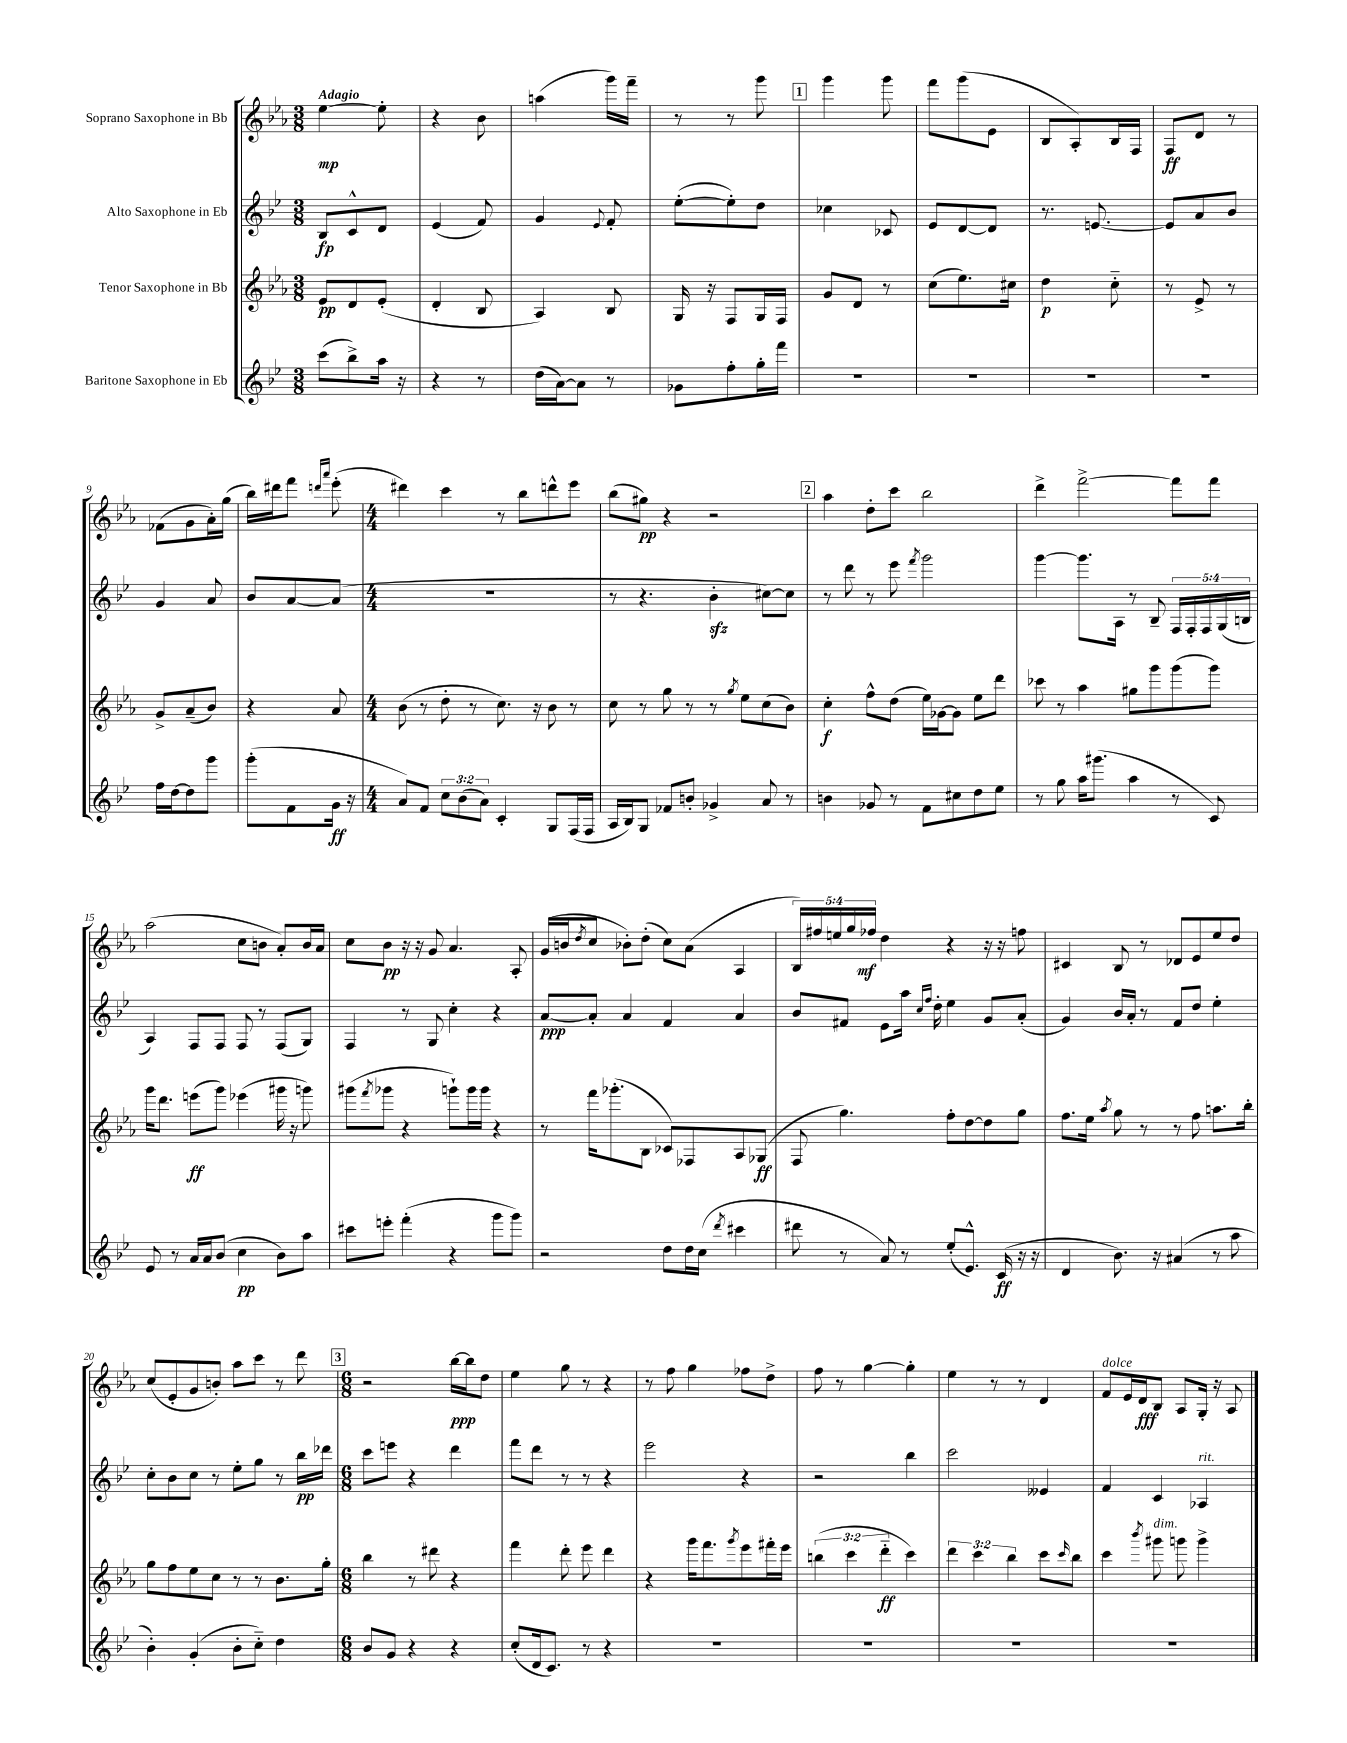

**kern	**dynam	**kern	**dynam	**kern	**dynam	**kern	**dynam
*part4	*part4	*part3	*part3	*part2	*part2	*part1	*part1
*staff4	*staff4	*staff3	*staff3	*staff2	*staff2	*staff1	*staff1
*I"Baritone Saxophone in Eb	*	*I"Tenor Saxophone in Bb	*	*I"Alto Saxophone in Eb	*	*I"Soprano Saxophone in Bb	*
*clefG2	*	*clefG2	*	*clefG2	*	*clefG2	*
*k[b-e-]	*	*k[b-e-a-]	*	*k[b-e-]	*	*k[b-e-a-]	*
*M3/8	*	*M3/8	*	*M3/8	*	*M3/8	*
=1	=1	=1	=1	=1	=1	=1	=1
!	!	!	!	!	!	!LO:TX:a:B:t=Adagio	!
(8ccc\L	.	8e-/L	pp	8B-/L	fp	[4ee-\	mp
8bb-^\)	.	8d/	.	8c^^/	.	.	.
16aa\Jk	.	(8e-'/J	.	8d/J	.	8ee-'\]	.
16r	.	.	.	.	.	.	.
=2	=2	=2	=2	=2	=2	=2	=2
4r	.	4d'/	.	(4e-/	.	4r	.
8r	.	8B-/	.	8f/)	.	8b-\	.
=3	=3	=3	=3	=3	=3	=3	=3
(16dd\LL	.	4A-/)	.	4g/	.	(4aan\	.
[16a\J)	.	.	.	.	.	.	.
8a\J]	.	.	.	.	.	.	.
.	.	.	.	8qqe-/	.	.	.
8r	.	8B-/	.	8f'/	.	16ggg\LL)	.
.	.	.	.	.	.	16fff~\JJ	.
=4	=4	=4	=4	=4	=4	=4	=4
8g-X\L	.	16G/	.	([8ee-'\L	.	8r	.
.	.	16r	.	.	.	.	.
8ff'\	.	8F/L	.	8ee-'\])	.	8r	.
16gg'\L	.	16G/L	.	8dd\J	.	8ggg\	.
16fff\JJ	.	16F/JJ	.	.	.	.	.
!!LO:REH:place=s1:t=1
=5	=5	=5	=5	=5	=5	=5	=5
4.r	.	8g/L	.	4cc-X\	.	4ggg\	.
.	.	8d/J	.	.	.	.	.
.	.	8r	.	8c-X/	.	8ggg\	.
=6	=6	=6	=6	=6	=6	=6	=6
4.r	.	(8cc\L	.	8e-/L	.	8fff\L	.
.	.	8.ee-\)	.	[8d/	.	(8ggg\	.
.	.	.	.	8d/J]	.	8e-\J	.
.	.	16cc#X\Jk	.	.	.	.	.
=7	=7	=7	=7	=7	=7	=7	=7
4.r	.	4dd\	p	8.r	.	8B-/L	.
.	.	.	.	.	.	8A-'/)	.
.	.	.	.	[8.en/	.	.	.
.	.	8cc\	.	.	.	16B-/L	.
.	.	.	.	.	.	16F/JJ	.
=8	=8	=8	=8	=8	=8	=8	=8
4.r	.	8r	.	8e/L]	.	8F/L	ff
.	.	8e-^/	.	8a/	.	8d/J	.
.	.	8r	.	8b-/J	.	8r	.
!!LO:LB:g=z
=9	=9	=9	=9	=9	=9	=9	=9
16ff\LL	.	8g^/L	.	4g/	.	(8f-X\L	.
[16dd\J	.	.	.	.	.	.	.
8dd\]	.	(8a-~/	.	.	.	8g\	.
8ggg\J	.	8b-/J)	.	8a/	.	16a-'\L)	.
.	.	.	.	.	.	(16gg\JJ	.
=10	=10	=10	=10	=10	=10	=10	=10
(8ggg'\L	.	4r	.	8b-/L	.	16bb-\LL)	.
.	.	.	.	.	.	16ddd#X\J	.
8f\	.	.	.	[8a/	.	8fff\J	.
.	.	.	.	.	.	16qqdddn/LL	.
.	.	.	.	.	.	16qqaaa-/JJ	.
16g\Jk	ff	8a-/	.	(8a/J]	.	(8eee-'\	.
16r	.	.	.	.	.	.	.
=11	=11	=11	=11	=11	=11	=11	=11
*M4/4	*	*M4/4	*	*M4/4	*	*M4/4	*
8a/L)	.	(8b-\	.	1r	.	4ddd#X\)	.
8f/J	.	8r	.	.	.	.	.
12cc\L	.	8dd'\	.	.	.	4ccc\	.
(12b-\	.	.	.	.	.	.	.
.	.	8r	.	.	.	.	.
12a\J)	.	.	.	.	.	.	.
4c'/	.	8.cc\)	.	.	.	8r	.
.	.	.	.	.	.	8bb-\L	.
.	.	16r	.	.	.	.	.
8G/L	.	8b-\	.	.	.	8dddn^^\	.
(16F/L	.	8r	.	.	.	8eee-\J	.
16F/JJ	.	.	.	.	.	.	.
=12	=12	=12	=12	=12	=12	=12	=12
16A/LL	.	8cc\	.	8r	.	(8bb-\L	.
16B-/J)	.	.	.	.	.	.	.
8G/J	.	8r	.	4.r	.	8gg#X\J)	pp
8f-X/L	.	8gg\	.	.	.	4r	.
8bn'/J	.	8r	.	.	.	.	.
4g-X^/	.	8r	.	4b-zz'\	.	2r	.
.	.	8qgg/	.	.	.	.	.
.	.	8ee-\L	.	.	.	.	.
8a/	.	(8cc\	.	[8cc#X\L)	.	.	.
8r	.	8b-\J)	.	8cc#\J]	.	.	.
!!LO:REH:place=s1:t=2
=13	=13	=13	=13	=13	=13	=13	=13
4bn\	.	4cc'\	f	8r	.	4aa-\	.
.	.	.	.	8ddd\	.	.	.
8g-X/	.	8ff^^\L	.	8r	.	8dd'\L	.
8r	.	(8dd\J	.	8eee-\	.	8ccc\J	.
.	.	.	.	8qfff/	.	.	.
8f\L	.	16ee-\LL)	.	2ggg\	.	2bb-\	.
.	.	[16g-X\J	.	.	.	.	.
8cc#X\	.	8g-\J]	.	.	.	.	.
8dd\	.	8ee-\L	.	.	.	.	.
8ee-\J	.	8ddd\J	.	.	.	.	.
=14	=14	=14	=14	=14	=14	=14	=14
8r	.	8ccc-X\	.	[4ggg\	.	4ddd^\	.
8gg\	.	8r	.	.	.	.	.
16aa\KL	.	4aa-\	.	8.ggg\L]	.	[2fff^\	.
(8.ggg#X\J	.	.	.	.	.	.	.
.	.	.	.	16A\Jk	.	.	.
4aa\	.	8gg#X\L	.	8r	.	.	.
.	.	8ggg\	.	8B-~/	.	.	.
8r	.	(8ggg\	.	20F/LL	.	8fff\L]	.
.	.	.	.	20F'/	.	.	.
.	.	.	.	20F/	.	.	.
8c/)	.	8ggg\J)	.	.	.	8fff\J	.
.	.	.	.	(20G/	.	.	.
.	.	.	.	20Bn/JJ	.	.	.
!!LO:LB:g=z
=15	=15	=15	=15	=15	=15	=15	=15
8e-/	.	16ggg\KL	.	4A/)	.	(2aa-\	.
.	.	8.ddd\J	.	.	.	.	.
8r	.	.	.	.	.	.	.
16a/LL	.	(8eeen\L	ff	8F/L	.	.	.
16a/J	.	.	.	.	.	.	.
(8b-/J	.	8ggg\J)	.	8F/J	.	.	.
4cc\	pp	(4eee-X\	.	8F/	.	8cc\L	.
.	.	.	.	8r	.	8bn\J	.
8b-\L)	.	16ggg#X\	.	(8F/L	.	8a-'/L)	.
.	.	16r	.	.	.	.	.
8aa\J	.	8gggn\)	.	8G/J)	.	16b/L	.
.	.	.	.	.	.	16a-/JJ	.
=16	=16	=16	=16	=16	=16	=16	=16
8ccc#X\L	.	(8ggg#X\L	.	4F/	.	8cc\L	.
.	.	8qfff/	.	.	.	.	.
8eeen'\J	.	8ggg-X\J	.	.	.	8b-\J	pp
(4fff'\	.	4r	.	8r	.	16r	.
.	.	.	.	.	.	16r	.
.	.	.	.	8G/	.	8g/	.
4r	.	8gggn`\L)	.	4cc'\	.	4.a-/	.
.	.	16ggg\L	.	.	.	.	.
.	.	16ggg\JJ	.	.	.	.	.
8ggg\L	.	4r	.	4r	.	.	.
8ggg\J)	.	.	.	.	.	8A-'/	.
=17	=17	=17	=17	=17	=17	=17	=17
2r	.	8r	.	[8a/L	ppp	(16g/LL	.
.	.	.	.	.	.	16bn/J	.
.	.	.	.	.	.	8qdd/	.
.	.	16fff\KL	.	8a'/J]	.	8cc/J	.
.	.	(8.ggg-X'\	.	.	.	.	.
.	.	.	.	4a/	.	8b-X'\L)	.
.	.	8B-\J	.	.	.	(8dd'\J	.
8dd\L	.	8c-X/L)	.	4f/	.	8cc\L)	.
16dd\L	.	8F-X/	.	.	.	(8a-\J	.
(16cc\JJ	.	.	.	.	.	.	.
8qddd/	.	.	.	.	.	.	.
4ccc#X\	.	8A-/	.	4a/	.	4A-/	.
.	.	(8G-X/J	ff	.	.	.	.
=18	=18	=18	=18	=18	=18	=18	=18
8ddd#X\	.	8F/	.	8b-/L	.	20B-/LL)	.
.	.	.	.	.	.	20ff#X/	.
.	.	.	.	.	.	20een/	.
8r	.	4.gg\)	.	8f#X/J	.	.	.
.	.	.	.	.	.	20gg/	.
.	.	.	.	.	.	20ff-X/JJ	mf
8a/)	.	.	.	8e-\L	.	4dd\	.
8r	.	.	.	16aa\Jk	.	.	.
.	.	.	.	16qqcc/LL	.	.	.
.	.	.	.	16qqff/JJ	.	.	.
.	.	.	.	16dd'\	.	.	.
(8ee-'/L	.	8ff'\L	.	4ee-\	.	4r	.
8.e-^^/J)	.	[8dd\	.	.	.	.	.
.	.	8dd\]	.	8g/L	.	16r	.
(16c/	ff	.	.	.	.	16r	.
16r	.	8gg\J	.	(8a'/J	.	8ffn\	.
16r	.	.	.	.	.	.	.
=19	=19	=19	=19	=19	=19	=19	=19
4d/	.	8.ff\L	.	4g/)	.	4c#X/	.
.	.	16ee-\Jk	.	.	.	.	.
.	.	8qaa-/	.	.	.	.	.
8.b-\)	.	8gg\	.	16b-/LL	.	8B-/	.
.	.	.	.	16a'/JJ	.	.	.
.	.	8r	.	8r	.	8r	.
16r	.	.	.	.	.	.	.
(4a#X/	.	8r	.	8f/L	.	8d-X/L	.
.	.	8ff\	.	8dd/J	.	8e-/	.
8r	.	8.aan\L	.	4ee-'\	.	8ee-/	.
8aa\	.	.	.	.	.	8dd/J	.
.	.	16bb-'\Jk	.	.	.	.	.
!!LO:LB:g=z
=20	=20	=20	=20	=20	=20	=20	=20
4b-'\)	.	8gg\L	.	8cc'\L	.	(8cc/L	.
.	.	8ff\	.	8b-\	.	8e-'/	.
(4g'/	.	8ee-\	.	8cc\J	.	8g/	.
.	.	8cc\J	.	8r	.	8bn'/J)	.
8b-'\L	.	8r	.	8ee-'\L	.	8aa-\L	.
8cc\J)	.	8r	.	8gg\J	.	8ccc\J	.
4dd\	.	8.b-\L	.	8r	.	8r	.
.	.	.	.	16bb-\LL	pp	8ddd\	.
.	.	16gg'\Jk	.	16ddd-X\JJ	.	.	.
!!LO:REH:place=s1:t=3
=21	=21	=21	=21	=21	=21	=21	=21
*M6/8	*	*M6/8	*	*M6/8	*	*M6/8	*
8b-/L	.	4bb-\	.	8ccc\L	.	2r	.
8g/J	.	.	.	8eeen\J	.	.	.
4r	.	8r	.	4r	.	.	.
.	.	8ddd#X\	.	.	.	.	.
4r	.	4r	.	4ddd\	.	[16bb-\LL	ppp
.	.	.	.	.	.	16bb-\J]	.
.	.	.	.	.	.	8dd\J	.
=22	=22	=22	=22	=22	=22	=22	=22
(8cc'/L	.	4fff\	.	8fff\L	.	4ee-\	.
16d/k	.	.	.	8ddd\J	.	.	.
8.c/J)	.	.	.	.	.	.	.
.	.	8ddd'\	.	8r	.	8gg\	.
8r	.	8eee-\	.	8r	.	8r	.
4r	.	4ddd\	.	4r	.	4r	.
=23	=23	=23	=23	=23	=23	=23	=23
2.r	.	4r	.	2eee-\	.	8r	.
.	.	.	.	.	.	8ff\	.
.	.	16ggg\KL	.	.	.	4gg\	.
.	.	8.fff\	.	.	.	.	.
.	.	8qggg/	.	.	.	.	.
.	.	8eee-\	.	4r	.	8ff-X\L	.
.	.	16fff#X'\L	.	.	.	8dd^\J	.
.	.	16eee-\JJ	.	.	.	.	.
=24	=24	=24	=24	=24	=24	=24	=24
2.r	.	(6bbn\	.	2r	.	8ff\	.
.	.	.	.	.	.	8r	.
.	.	6ccc\	.	.	.	.	.
.	.	.	.	.	.	[4gg\	.
.	.	6ddd\	ff	.	.	.	.
.	.	4ccc\)	.	4bb-\	.	4gg'\]	.
=25	=25	=25	=25	=25	=25	=25	=25
2.r	.	6ddd\	.	2ccc\	.	4ee-\	.
.	.	6ccc\	.	.	.	.	.
.	.	.	.	.	.	8r	.
.	.	6bb-\	.	.	.	.	.
.	.	.	.	.	.	8r	.
.	.	8ccc\L	.	4e--X/	.	4d/	.
.	.	16qqccc/	.	.	.	.	.
.	.	8bb-\J	.	.	.	.	.
=26	=26	=26	=26	=26	=26	=26	=26
!	!	!	!	!	!	!LO:TX:a:i:t=dolce	!
2.r	.	4ccc\	.	4f/	.	8f/L	.
.	.	.	.	.	.	16e-/L	.
.	.	.	.	.	.	16d/J	fff
.	.	8qbbb-/	.	.	.	.	.
!	!	!LO:TX:a:i:t=dim.	!	!	!	!	!
.	.	8ggg#X\	.	4c/	.	8B-/J	.
.	.	8gggn\	.	.	.	8A-/L	.
!	!	!	!	!LO:TX:a:i:t=rit.	!	!	!
.	.	4ggg^\	.	4A-X/	.	16G'/Jk	.
.	.	.	.	.	.	16r	.
.	.	.	.	.	.	8A-/	.
==	==	==	==	==	==	==	==
*-	*-	*-	*-	*-	*-	*-	*-
